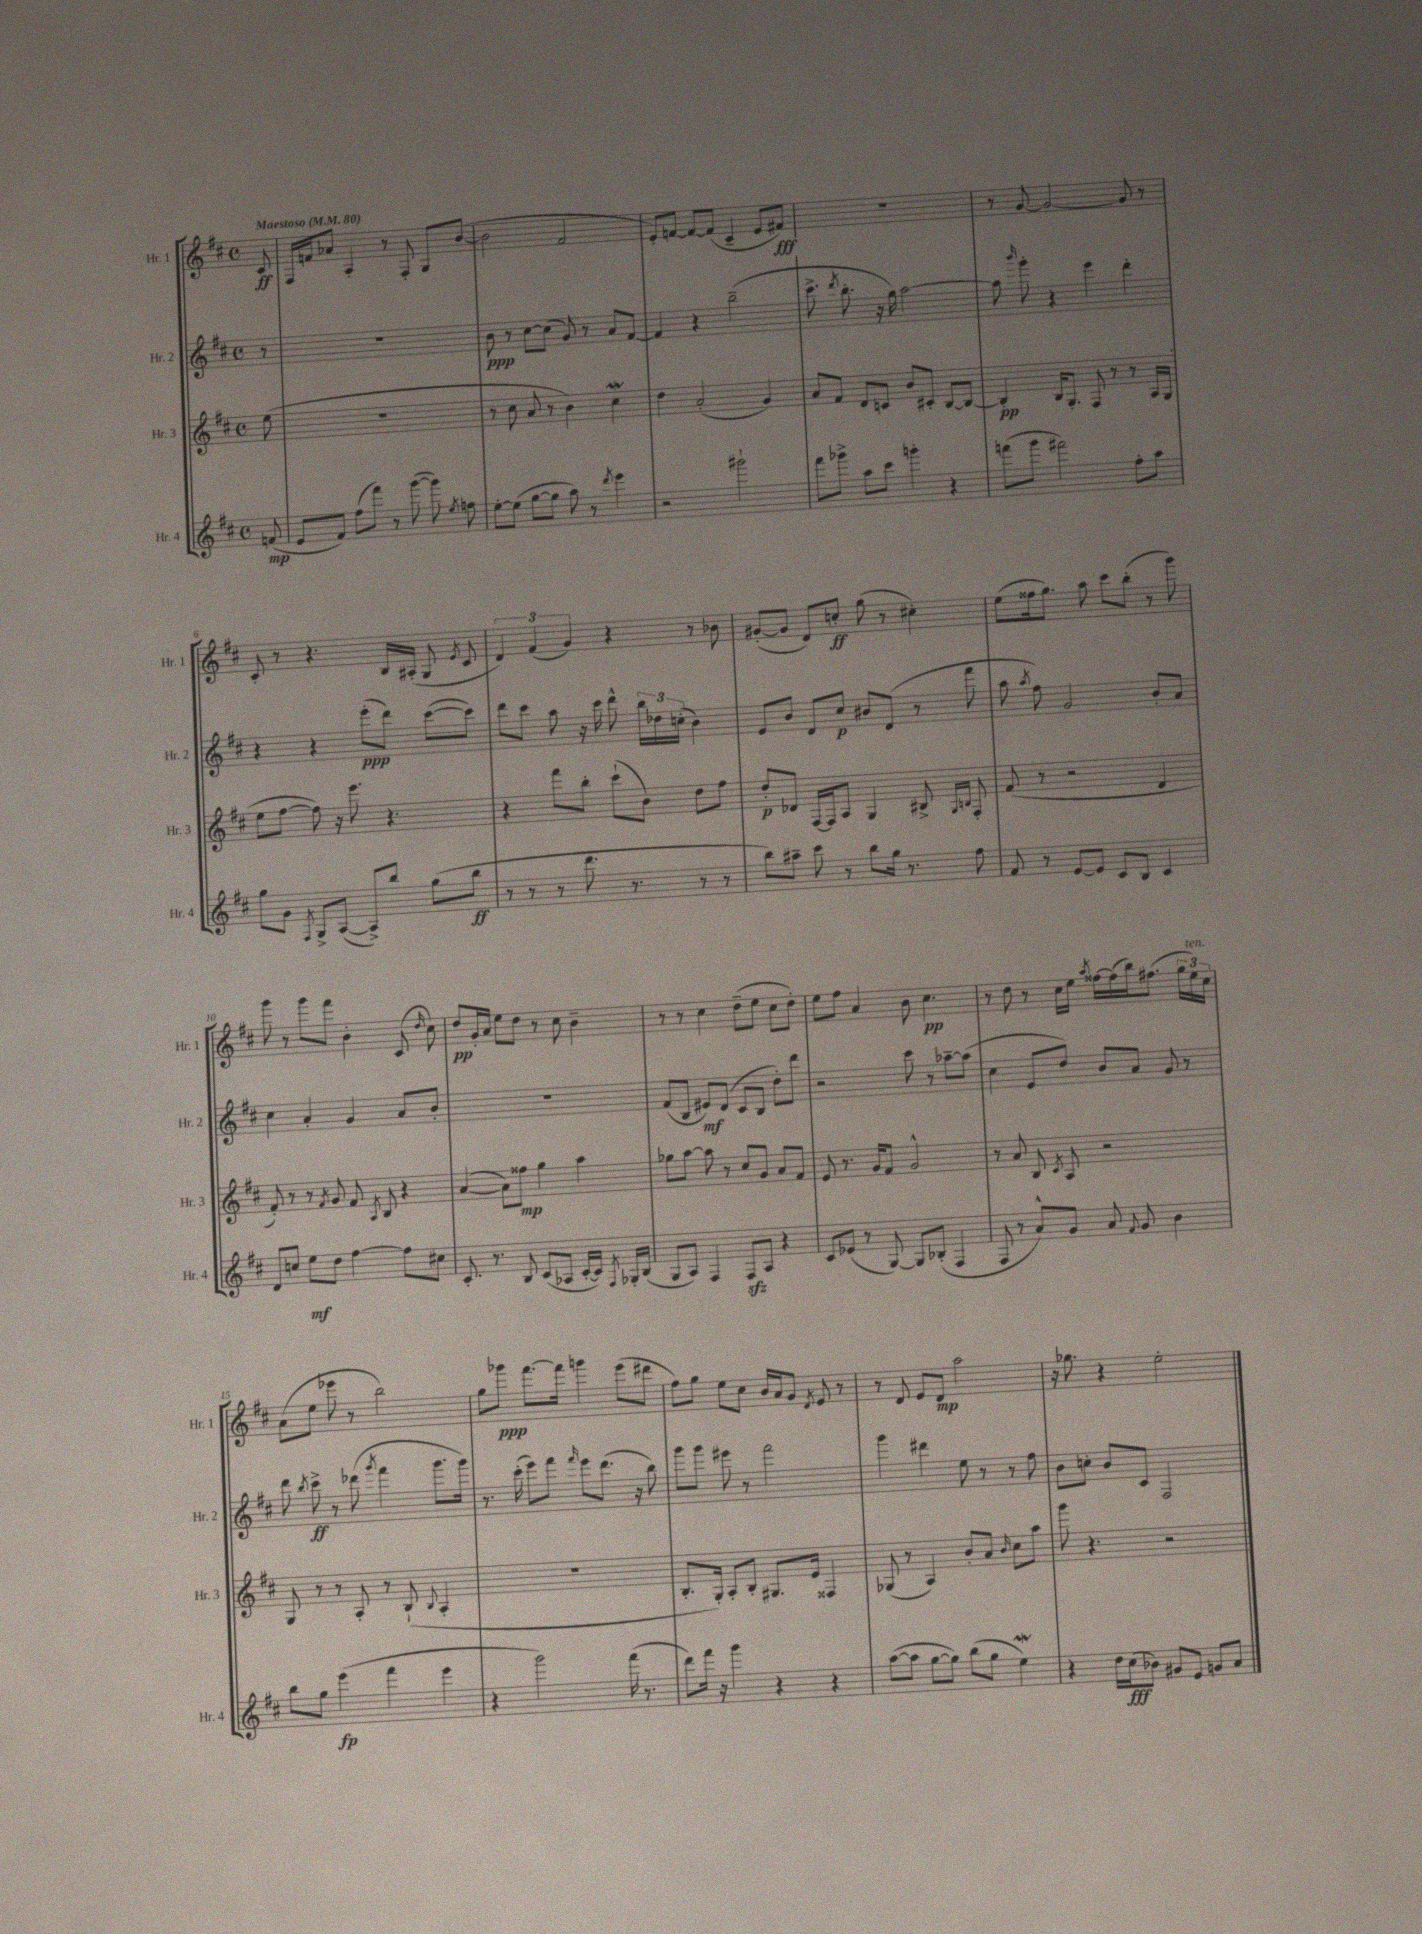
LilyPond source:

<<
\new StaffGroup <<
\new Staff = "s0" \with { instrumentName = "Hr. 1" shortInstrumentName = "Hr. 1" } {
    \clef treble \key d \major \defaultTimeSignature \time 4/4 \partial 8 \tempo "Maestoso" 4 = 80
    \autoBeamOff cis'8\ff |
    fis16[ f'16 aes'8] a4-. r8 fis8-. g8[ b'8]~( |
    b'2 fis'2 |
    e'8[-.) f'8]~ f'8[~ f'8]( cis'4-- e'8[ fis'8]\fff) |
    R1 |
    r8 g'8~ g'2~ g'8 r8 |
    cis'8-. r8 r4. b16[ ais16]-.( g8 \acciaccatura { e'8 } cis'8 |
    \tuplet 3/2 { d'4) fis'4( g'4) } r4 r8 bes'8 |
    gis'8[~-.( gis'8] d'8[) c''8]-.\ff g''8( r8 cis''4-.) |
    e''8[( fisis''16 g''8.]) a''8 cis'''8[ b''8]-.( r8 g'''8) |
    g'''8 r8 g'''8[ fis'''8] b'4-. cis'8( \grace { d''16 } cis''8) |
    d''8[\pp g'16-. a'16] e''8[ d''8] r8 cis''8 b'4-- |
    r8 r8 cis''4 d''8[--( e''8] cis''8[ d''8]-.) |
    e''8[ fis''8] a'4 b'8 cis''4.\pp |
    r8 d''8 r8 cis''16[ e''16] \acciaccatura { a''8 } fisis''16[~ fisis''16( b''16) fis''8.]( \tuplet 3/2 { g''16[ e''16^\markup { \italic "ten." }) cis''16] } |
    a'8[( e''8] ees'''8 r8 b''2) |
    g''8[ ges'''8]\ppp fis'''8.[~ fis'''16] g'''4 e'''8[( dis'''8] |
    fis''8[) g''8] e''8[ cis''8] b'16[ a'16 g'8] \acciaccatura { d'8 } e'8 r8 |
    r8 d'8 e'8[ d'8]\mp a''2 |
    r16 ges''8. r4 e''2-. \bar "|." |
}
\new Staff = "s1" \with { instrumentName = "Hr. 2" shortInstrumentName = "Hr. 2" } {
    \clef treble \key d \major \defaultTimeSignature \time 4/4 \partial 8
    \autoBeamOff r8 |
    R1 |
    b'8\ppp r8 cis''8[~ cis''8]( g'8) r8 a'8[ fis'8]~ |
    fis'4 r4 b''2--( |
    cis'''8.-> \acciaccatura { d'''8 } b''8.-. r16 g''16) a''2~ |
    a''8 \grace { b'''16 } g'''8-. r4 e'''4 d'''4-. |
    r4 r4 e'''8[-.\ppp( d'''8]) cis'''8[~( cis'''8]) |
    d'''8[ cis'''8] a''8 r16 cis'''16 d'''8-^ \tuplet 3/2 { b''16[ des''16 c''16]-.( } b'4) |
    e'8[ b'8] d'8[ cis''8]\p bis'8[ d'8]( r8 fis'''8 |
    a''8 \acciaccatura { a''8 } fis''8) g'2 b'8[-. a'8] |
    cis''4 a'4-. g'4 a'8[ b'8]-. |
    R1 |
    fis'8[( b8] eis'8[\mf) d'8]( cis'8[ b8] d''8[-.) d'''8] |
    r2 cis'''8 r8 aes''8[~-- aes''8]( |
    cis''4 e'8[ d''8]) b'8[ a'8] g'8 r8 |
    d'''8 \acciaccatura { b''8 } cis'''8->\ff r8 des'''8( \acciaccatura { g'''8 } fis'''4 g'''8.[ g'''16]) |
    r8. cis'''16-.( e'''8[) fis'''8] \grace { fis'''16 } e'''8[ d'''8.]( r16 b''8) |
    g'''8[ g'''8] eis'''8 r8 fis'''2 |
    g'''4 dis'''4 e''8 r8 r8 fis''8 |
    b'8[ c''8]-. b'8[ cis'8] fis2 \bar "|." |
}
\new Staff = "s2" \with { instrumentName = "Hr. 3" shortInstrumentName = "Hr. 3" } {
    \clef treble \key d \major \defaultTimeSignature \time 4/4 \partial 8
    \autoBeamOff e''8( |
    R1 |
    r8 cis''8 a'8 r8 b'4) cis''4\mordent |
    d''4 a'2-.( g'4) |
    a'8[ fis'8] d'8[ c'8] b'8[ cis'8]-. b8[~ b8]~ |
    b4-.\pp b16[ g8.]-. fis8 r8 r8 a16[ g16]( |
    e''8[ fis''8]~ fis''8) r16 e'''8. r4. |
    r4 fis'''8[ b''8]-. cis'''8[-!( b'8]) d''8[ fis''8] |
    d''8[-.\p des'8] fis16[~ fis16 a8] g4 bis8-> \grace { g16[ b16] } fis8-. |
    fis'8( r8 r2 d'4 |
    fis'8-.) r8 r8 \acciaccatura { fis'8 } g'8 fis'8 \acciaccatura { a8 } b8 r4 |
    a'4~( a'8[) fisis''8]\mp g''4 a''4 |
    ges''8[ a''8]~ a''8 r8 cis''8[ g'8] a'8[ fis'8] |
    e'8 r8. g'16[ fis'8] g'2-^ |
    r8 a'8 b8 \acciaccatura { cis'8 } a8 r2 |
    g8 r8 r8 a8-. r8 b8-!( \appoggiatura { b8 } a4-. |
    R1 |
    b8.[-. g16]-.) a8[-. b8]-. gis8.[ e'16] fisis4 |
    ges8( r8 a4) b'8[-. a'8] \grace { b'16 } cis''8[ a''8] |
    g'''8 r4. r2 \bar "|." |
}
\new Staff = "s3" \with { instrumentName = "Hr. 4" shortInstrumentName = "Hr. 4" } {
    \clef treble \key d \major \defaultTimeSignature \time 4/4 \partial 8
    \autoBeamOff f'8\mp( |
    e'8[ fis'8]) fis''8[( fis'''8]) r8 g'''8~( g'''8) \acciaccatura { e''8 } f''8 |
    e''8[~-. e''8]( g''8[~ g''8] a''8) r8 \acciaccatura { d'''8 } e'''4 |
    r2 gis'''2-! |
    fis'''8[ ges'''8]-> a''8[ cis'''8] g'''4-. r4 |
    f'''8[( g'''8] fis'''2) fis''8[-. a''8] |
    g''8[ g'8] \acciaccatura { fis8 } g8[-> a8]~( a8[->) b''8] g''8[( b''8]\ff |
    r8 r8 r8 d'''8. r8. r8 r8 |
    b''8[) ais''8]-- cis'''8 r8 b''8[ g''16] r8. fis''8 |
    fis'8 r8 e'8[~ e'8] cis'8[ b8] cis'4 |
    d'8[ c''8] e''8[\mf d''8] fis''4~ fis''8[ cis''8] |
    cis'8.-. r8. b8 cis'8[( aes8] cis'16[~-. cis'16]) \acciaccatura { fis8 } ges16[-. b16]( |
    g8[ a8]) fis4 fis8[\sfz a8] r4 |
    cis'8[ ees'8]( r8 g8~) g8[ bes8]-.( fis4 |
    fis8 r8 a'8[-^) g'8] a'8 \appoggiatura { fis'8 } g'8 b'4 |
    b''8[ g''8] e'''4\fp( fis'''4 e'''4 |
    r4 g'''2) fis'''16( r8. |
    d'''8[) fis'''16] r16 g'''4 r4 r4 |
    a''8[~( a''8] g''8[~ g''8]) b''8[( g''8] e''4\mordent) |
    r4 d''16[ cis''16\fff( bes'8]) gis'8[ e'8] g'8[ a'8] \bar "|." |
}
>>
>>
